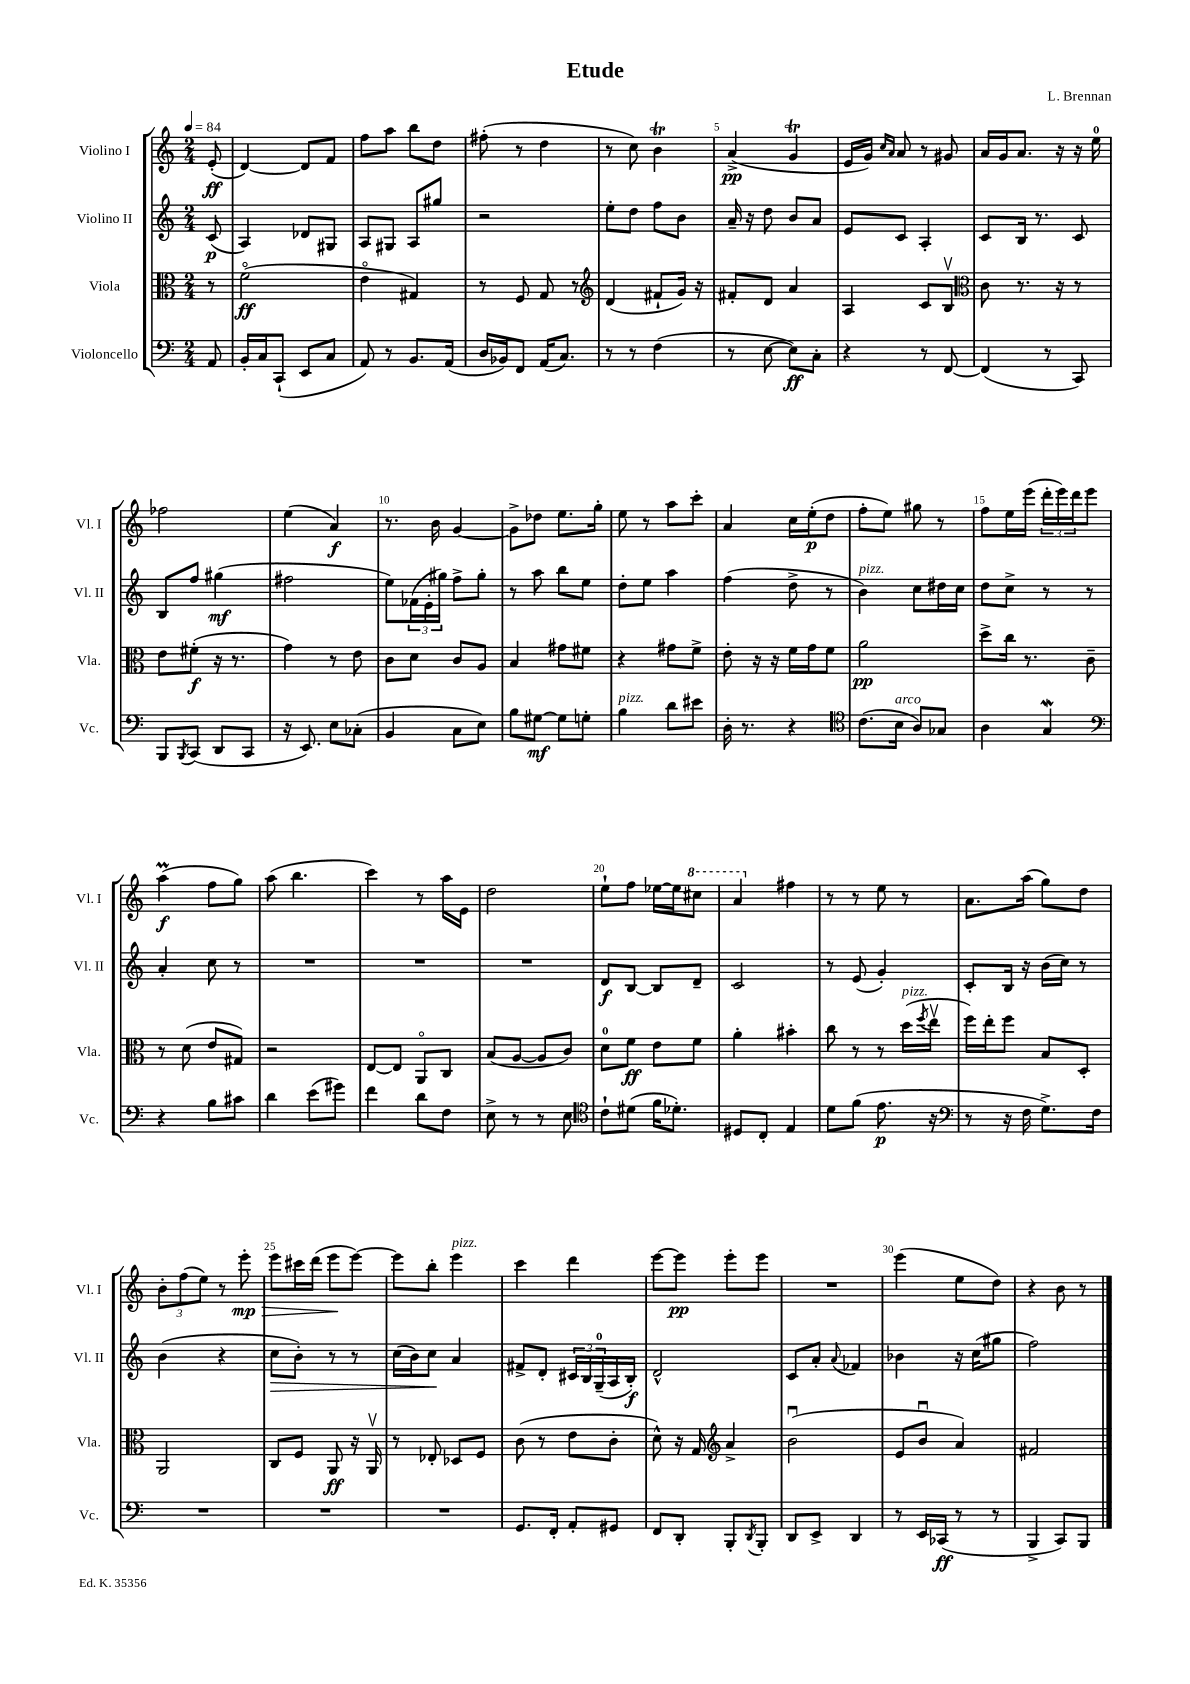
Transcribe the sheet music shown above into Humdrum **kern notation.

**kern	**dynam	**kern	**dynam	**kern	**dynam	**kern	**dynam
*part4	*part4	*part3	*part3	*part2	*part2	*part1	*part1
*staff4	*staff4	*staff3	*staff3	*staff2	*staff2	*staff1	*staff1
*I"Violoncello	*	*I"Viola	*	*I"Violino II	*	*I"Violino I	*
*I'Vc.	*	*I'Vla.	*	*I'Vl. II	*	*I'Vl. I	*
*clefF4	*	*clefC3	*	*clefG2	*	*clefG2	*
*k[]	*	*k[]	*	*k[]	*	*k[]	*
*M2/4	*	*M2/4	*	*M2/4	*	*M2/4	*
*MM84	*	*MM84	*	*MM84	*	*MM84	*
=	=	=	=	=	=	=	=
8AA/	.	8r	.	(8c/	p	(8e'/	ff
=1	=1	=1	=1	=1	=1	=1	=1
16BB'/LL	.	(2f\	ff	4A/)	.	[4d/)	.
16C/J	.	.	.	.	.	.	.
(8CC`/J	.	.	.	.	.	.	.
8EE/L	.	.	.	8d-X/L	.	8d/L]	.
8C/J	.	.	.	8G#X/J	.	8f/J	.
=2	=2	=2	=2	=2	=2	=2	=2
8AA/)	.	4e\	.	8A/L	.	8ff\L	.
8r	.	.	.	8G#X/J	.	8aa\J	.
8.BB/L	.	4G#X/)	.	8A/L	.	8bb\L	.
.	.	.	.	8gg#X/J	.	8dd\J	.
(16AA/Jk	.	.	.	.	.	.	.
=3	=3	=3	=3	=3	=3	=3	=3
16D/LL	.	8r	.	2r	.	(8ff#X'\	.
16BB-X/J)	.	.	.	.	.	.	.
8FF/J	.	8F/	.	.	.	8r	.
(16AA/KL	.	8G/	.	.	.	4dd\	.
8.C/J)	.	.	.	.	.	.	.
.	.	8r	.	.	.	.	.
=4	=4	=4	=4	=4	=4	=4	=4
*	*	*clefG2	*	*	*	*	*
8r	.	(4d/	.	8ee'\L	.	8r	.
8r	.	.	.	8dd\J	.	8cc\)	.
(4F\	.	8f#X`/L	.	8ff\L	.	4bt\	.
.	.	16g/Jk)	.	8b\J	.	.	.
.	.	16r	.	.	.	.	.
=5	=5	=5	=5	=5	=5	=5	=5
8r	.	8f#X'/L	.	16a~/	.	(4a^/	pp
.	.	.	.	16r	.	.	.
[8E\	.	8d/J	.	8dd\	.	.	.
8E\L])	ff	4a/	.	8b/L	.	4gT/	.
8C'\J	.	.	.	8a/J	.	.	.
=6	=6	=6	=6	=6	=6	=6	=6
4r	.	4A/	.	8e/L	.	16e/LL	.
.	.	.	.	.	.	16g/JJ)	.
.	.	.	.	.	.	16qqcc/LL	.
.	.	.	.	.	.	16qqa/JJ	.
.	.	.	.	8c/J	.	8a/	.
8r	.	8c/L	.	4A'/	.	8r	.
[8FF/	.	8Bv/J	.	.	.	8g#X/	.
=7	=7	=7	=7	=7	=7	=7	=7
*	*	*clefC3	*	*	*	*	*
(4FF/]	.	8c\	.	8c/L	.	16a/LL	.
.	.	.	.	.	.	16g/J	.
.	.	8.r	.	16B/Jk	.	8.a/J	.
.	.	.	.	8.r	.	.	.
8r	.	.	.	.	.	.	.
.	.	16r	.	.	.	16r	.
8CC/)	.	8r	.	8c/	.	16r	.
.	.	.	.	.	.	16ee\	.
!!LO:LB:g=z
=8	=8	=8	=8	=8	=8	=8	=8
8BBB/L	.	8e\L	.	8B/L	.	2ff-X\	.
8qBBB/	.	.	.	.	.	.	.
(8CC/J	.	(8f#X'\J	f	8ff/J	.	.	.
8DD/L	.	16r	.	(4gg#X\	mf	.	.
.	.	8.r	.	.	.	.	.
8CC/J	.	.	.	.	.	.	.
=9	=9	=9	=9	=9	=9	=9	=9
16r	.	4g\)	.	2ff#X\	.	(4ee\	.
8.EE/)	.	.	.	.	.	.	.
8E\L	.	8r	.	.	.	4a/)	f
(8C-X'\J	.	8e\	.	.	.	.	.
=10	=10	=10	=10	=10	=10	=10	=10
4BB/	.	8c\L	.	8ee\L)	.	8.r	.
.	.	8d\J	.	(24f-X\L	.	.	.
.	.	.	.	24e'\	.	.	.
.	.	.	.	.	.	16b\	.
.	.	.	.	24gg#X\JJ)	.	.	.
8C\L	.	8c/L	.	8ff^\L	.	[4g/	.
8E\J)	.	8A/J	.	8gg#'\J	.	.	.
=11	=11	=11	=11	=11	=11	=11	=11
8B\L	.	4B/	.	8r	.	8g^\L]	.
[8G#X\J	mf	.	.	8aa\	.	8dd-X\J	.
8G#\L]	.	8g#X\L	.	8bb\L	.	8.ee\L	.
8Gn'\J	.	8f#X\J	.	8ee\J	.	.	.
.	.	.	.	.	.	16gg'\Jk	.
=12	=12	=12	=12	=12	=12	=12	=12
!LO:TX:a:i:t=pizz.	!	!	!	!	!	!	!
4B\	.	4r	.	8dd'\L	.	8ee\	.
.	.	.	.	8ee\J	.	8r	.
8d\L	.	8g#X\L	.	4aa\	.	8aa\L	.
8e#X\J	.	8f^\J	.	.	.	8ccc'\J	.
=13	=13	=13	=13	=13	=13	=13	=13
16D'\	.	8e'\	.	(4ff\	.	4a/	.
8.r	.	.	.	.	.	.	.
.	.	16r	.	.	.	.	.
.	.	16r	.	.	.	.	.
4r	.	16f\LL	.	8dd^\	.	16cc\LL	.
.	.	16g\J	.	.	.	(16ee'\J	p
.	.	8f\J	.	8r	.	8dd\J	.
=14	=14	=14	=14	=14	=14	=14	=14
*clefC4	*	*	*	*	*	*	*
!	!	!	!	!LO:TX:a:i:t=pizz.	!	!	!
(8.c\L	.	2a\	pp	4b\)	.	8ff'\L	.
.	.	.	.	.	.	8ee\J)	.
!LO:TX:a:i:t=arco	!	!	!	!	!	!	!
16B\Jk	.	.	.	.	.	.	.
8A/L)	.	.	.	8cc\L	.	8gg#X\	.
8G-X/J	.	.	.	16dd#X\L	.	8r	.
.	.	.	.	16cc\JJ	.	.	.
=15	=15	=15	=15	=15	=15	=15	=15
4A\	.	8dd^\L	.	8dd\L	.	8ff\L	.
.	.	16cc\Jk	.	8cc^\J	.	16ee\L	.
.	.	8.r	.	.	.	(16eee\JJ	.
4GW/	.	.	.	8r	.	24ddd'\LL	.
.	.	.	.	.	.	24eee\)	.
.	.	.	.	.	.	24ddd\J	.
.	.	8c~\	.	8r	.	8eee\J	.
!!LO:LB:g=z
=16	=16	=16	=16	=16	=16	=16	=16
*clefF4	*	*	*	*	*	*	*
4r	.	8r	.	4a'/	.	(4aaM\	f
.	.	(8d\	.	.	.	.	.
8B\L	.	8e/L	.	8cc\	.	8ff\L	.
8c#X\J	.	8G#X/J)	.	8r	.	8gg\J)	.
=17	=17	=17	=17	=17	=17	=17	=17
4d\	.	2r	.	2r	.	(8aa\	.
.	.	.	.	.	.	4.bb\	.
(8e\L	.	.	.	.	.	.	.
8g#X\J)	.	.	.	.	.	.	.
=18	=18	=18	=18	=18	=18	=18	=18
4f\	.	[8E/L	.	2r	.	4ccc\)	.
.	.	8E/J]	.	.	.	.	.
8d\L	.	8AA/L	.	.	.	8r	.
8F\J	.	8C/J	.	.	.	16aa\LL	.
.	.	.	.	.	.	16e\JJ	.
=19	=19	=19	=19	=19	=19	=19	=19
8E^\	.	(8B/L	.	2r	.	2dd\	.
8r	.	[8A/J	.	.	.	.	.
8r	.	8A/L]	.	.	.	.	.
8E\	.	8c/J)	.	.	.	.	.
=20	=20	=20	=20	=20	=20	=20	=20
*clefC4	*	*	*	*	*	*	*
8c`\L	.	8d\L	.	8d/L	f	8ee`\L	.
(8d#X\J	.	8f\J	ff	[8B/J	.	8ff\J	.
16f\KL	.	8e\L	.	8B/L]	.	[16ee-X\LL	.
8.d-X'\J)	.	.	.	.	.	16ee-\J]	.
*	*	*	*	*	*	*8va	*
.	.	8f\J	.	8d~/J	.	8ccc#X\J	.
=21	=21	=21	=21	=21	=21	=21	=21
8D#X/L	.	4a'\	.	2c/	.	4aa/	.
8C'/J	.	.	.	.	.	.	.
*	*	*	*	*	*	*X8va	*
4E/	.	4b#X'\	.	.	.	4ff#X\	.
=22	=22	=22	=22	=22	=22	=22	=22
8d\L	.	8cc\	.	8r	.	8r	.
(8f\J	.	8r	.	(8e/	.	8r	.
8.e\	p	8r	.	4g'/)	.	8ee\	.
!	!	!LO:TX:a:i:t=pizz.	!	!	!	!	!
.	.	(16dd\LL	.	.	.	8r	.
.	.	8qff/	.	.	.	.	.
16r	.	16eev\JJ	.	.	.	.	.
=23	=23	=23	=23	=23	=23	=23	=23
*clefF4	*	*	*	*	*	*	*
8r	.	16ff\LL)	.	8c'/L	.	8.a\L	.
.	.	16ee'\J	.	.	.	.	.
16r	.	8ff\J	.	16B/Jk	.	.	.
16F\	.	.	.	16r	.	(16aa\Jk	.
8.G^\L)	.	8B/L	.	(16b\LL	.	8gg\L)	.
.	.	.	.	16cc\JJ)	.	.	.
.	.	8D'/J	.	8r	.	8dd\J	.
16F\Jk	.	.	.	.	.	.	.
!!LO:LB:g=z
=24	=24	=24	=24	=24	=24	=24	=24
2r	.	2AA/	.	(4b\	.	12b'\L	.
.	.	.	.	.	.	(12ff\	.
.	.	.	.	.	.	12ee\J)	.
.	.	.	.	4r	.	8r	.
!	!	!	!	!	!	!	!LO:HP:b
.	.	.	.	.	.	8eee'\	> mp
=25	=25	=25	=25	=25	=25	=25	=25
!	!	!	!	!	!LO:HP:b	!	!
2r	.	8C/L	.	8cc\L	>	8eee\L	.
.	.	8F/J	.	8b'\J)	.	16ccc#X\L	.
.	.	.	.	.	.	(16ddd\JJ	.
.	.	8AA/	ff	8r	.	8eee\L	.
.	.	16r	.	8r	.	[8eee\J)	]
.	.	16AAv/	.	.	.	.	.
=26	=26	=26	=26	=26	=26	=26	=26
2r	.	8r	.	(16cc\LL	.	8eee\L]	.
.	.	.	.	16b\J)	.	.	.
.	.	8E-X'/	.	8cc\J	.	8bb'\J	.
!	!	!	!	!	!	!LO:TX:a:i:t=pizz.	!
.	.	8D-X/L	.	4a/	]	4eee\	.
.	.	8F/J	.	.	.	.	.
=27	=27	=27	=27	=27	=27	=27	=27
8.GG/L	.	(8c\	.	8f#X^/L	.	4ccc\	.
.	.	8r	.	8d'/J	.	.	.
16FF'/Jk	.	.	.	.	.	.	.
8AA'/L	.	8e\L	.	24c#X/LL	.	4ddd\	.
.	.	.	.	24B/	.	.	.
.	.	.	.	(24G~/	.	.	.
8GG#X/J	.	8c'\J	.	16A/	.	.	.
.	.	.	.	16B'/JJ)	f	.	.
=28	=28	=28	=28	=28	=28	=28	=28
8FF/L	.	8d^^\)	.	2d^^/	.	[8eee\L	.
8DD'/J	.	16r	.	.	.	8eee\J]	pp
.	.	16G/	.	.	.	.	.
*	*	*clefG2	*	*	*	*	*
8BBB'/L	.	4a^/	.	.	.	8eee'\L	.
8qDD/	.	.	.	.	.	.	.
8BBB'/J	.	.	.	.	.	8eee\J	.
=29	=29	=29	=29	=29	=29	=29	=29
8DD/L	.	(2bu\	.	8c/L	.	2r	.
8EE^/J	.	.	.	8a'/J	.	.	.
.	.	.	.	8qqa/	.	.	.
4DD/	.	.	.	4f-X/	.	.	.
=30	=30	=30	=30	=30	=30	=30	=30
8r	.	8e/L	.	4b-X\	.	(4eee\	.
16EE/LL	.	8bu/J	.	.	.	.	.
(16CC-X/JJ	ff	.	.	.	.	.	.
8r	.	4a/)	.	16r	.	8ee\L	.
.	.	.	.	(16cc\KL	.	.	.
8r	.	.	.	8gg#X\J	.	8dd\J)	.
=31	=31	=31	=31	=31	=31	=31	=31
4BBB^/	.	2f#X/	.	2ff\)	.	4r	.
8CC/L)	.	.	.	.	.	8b\	.
8BBB/J	.	.	.	.	.	8r	.
==	==	==	==	==	==	==	==
*-	*-	*-	*-	*-	*-	*-	*-
